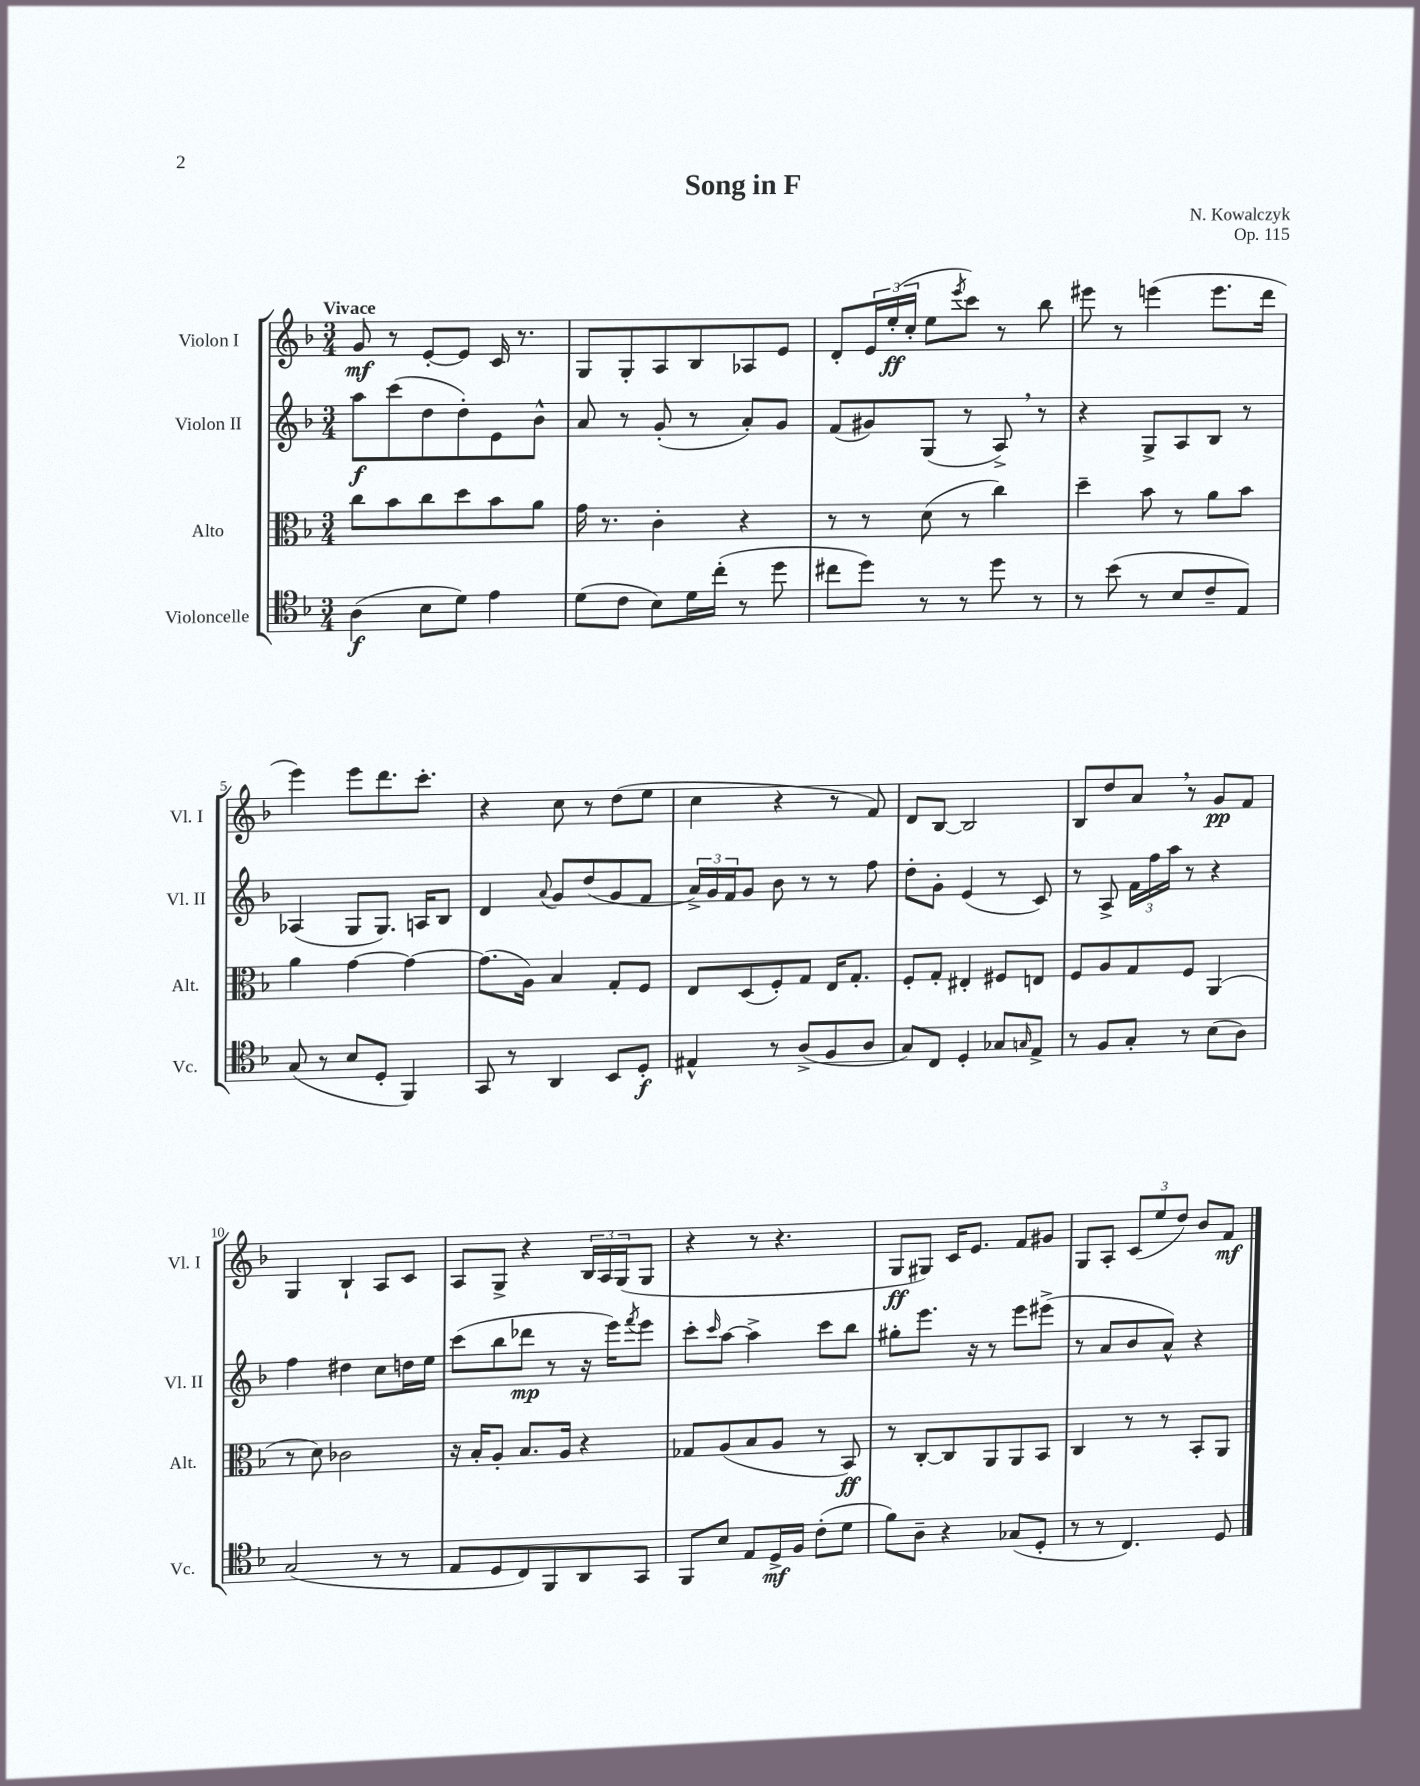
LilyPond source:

\header { title = "Song in F" composer = "N. Kowalczyk" opus = "Op. 115" }
<<
\new StaffGroup <<
\new Staff = "s0" \with { instrumentName = "Violon I" shortInstrumentName = "Vl. I" } {
    \clef treble \key f \major \numericTimeSignature \time 3/4 \tempo "Vivace"
    g'8\mf r8 e'8~-. e'8 c'16 r8. |
    g8 g8-. a8 bes8 aes8 e'8 |
    d'8-. \tuplet 3/2 { e'16 e''16-.\ff( c''16-. } e''8 \acciaccatura { e'''8 } c'''8) r8 bes''8 |
    eis'''8 r8 e'''4( e'''8. d'''16 |
    e'''4) e'''8 d'''8. c'''8.-. |
    r4 c''8 r8 d''8( e''8 |
    c''4 r4 r8 f'8) |
    d'8 bes8~ bes2 |
    bes8 d''8 a'8 \breathe r8 g'8\pp f'8 |
    g4 bes4-! a8 c'8 |
    a8 g8-> r4 \tuplet 3/2 { bes16 a16 g16( } g8 |
    r4 r8 r4. |
    g8\ff gis8) c'16 e'8. f'8 gis'8 |
    g8 a8-. \tuplet 3/2 { c'8( e''8 d''8) } bes'8 f'8\mf \bar "|." |
}
\new Staff = "s1" \with { instrumentName = "Violon II" shortInstrumentName = "Vl. II" } {
    \clef treble \key f \major \numericTimeSignature \time 3/4
    a''8\f c'''8( d''8 d''8-.) e'8 bes'8-^ |
    a'8 r8 g'8-.( r8 a'8-.) g'8 |
    f'8( gis'8) g8( r8 a8->) \breathe r8 |
    r4 g8-> a8 bes8 r8 |
    aes4( g8 g8.) a16 bes8 |
    d'4 \appoggiatura { a'8 } g'8 d''8( g'8 f'8 |
    \tuplet 3/2 { a'16->) g'16 f'16 } g'8 bes'8 r8 r8 f''8 |
    d''8-. g'8-. e'4( r8 c'8) |
    r8 a8-> \tuplet 3/2 { f'16 f''16 a''16 } r8 r4 |
    f''4 dis''4 c''8 d''16 e''16 |
    c'''8( bes''8 des'''8\mp r8 r16 e'''16) \acciaccatura { f'''8 } e'''8 |
    c'''8-. \grace { c'''16 } a''8~ a''4-> c'''8 bes''8 |
    gis''8-. e'''8. r16 r8 e'''8 eis'''8->( |
    r8 a'8 bes'8 a'8-^) r4 \bar "|." |
}
\new Staff = "s2" \with { instrumentName = "Alto" shortInstrumentName = "Alt." } {
    \clef alto \key f \major \numericTimeSignature \time 3/4
    c''8 bes'8 c''8 d''8 bes'8 a'8 |
    g'16 r8. c'4-. r4 |
    r8 r8 d'8( r8 c''4) |
    d''4-- bes'8 r8 a'8 bes'8 |
    a'4 g'4~ g'4~ |
    g'8.( a16) bes4 g8-. f8 |
    e8 d8( f8-.) g8 e16 g8.-. |
    f8-. g8-. eis4-. fis8 e8 |
    f8 a8 g8 f8 a,4( |
    r8 d'8) ces'2 |
    r16 bes16-. a8-. bes8. a16 r4 |
    ges8 a8( bes8 a8 r8 bes,8\ff) |
    r8 c8~-. c8 a,8 a,8 bes,8 |
    c4 r8 r8 bes,8-. a,8 \bar "|." |
}
\new Staff = "s3" \with { instrumentName = "Violoncelle" shortInstrumentName = "Vc." } {
    \clef tenor \key f \major \numericTimeSignature \time 3/4
    a4\f( bes8 d'8) e'4 |
    d'8( c'8 bes8) d'16 c''16-.( r8 d''8 |
    cis''8 d''8) r8 r8 d''8 r8 |
    r8 bes'8( r8 bes8 c'8-- e8) |
    g8( r8 bes8 d8-. f,4) |
    g,8 r8 a,4 bes,8 d8-.\f |
    eis4-^ r8 a8->( f8 a8 |
    g8) c8 d4-. ges8 \grace { g16 } e8-> |
    r8 f8 g8-. r8 bes8( a8) |
    g2( r8 r8 |
    e8 d8 c8) f,8 a,8 g,8 |
    f,8 bes8 e8 d16->\mf f16 c'8-.( d'8 |
    f'8) a8-- r4 ges8( d8-. |
    r8 r8 c4.) d8 \bar "|." |
}
>>
>>
